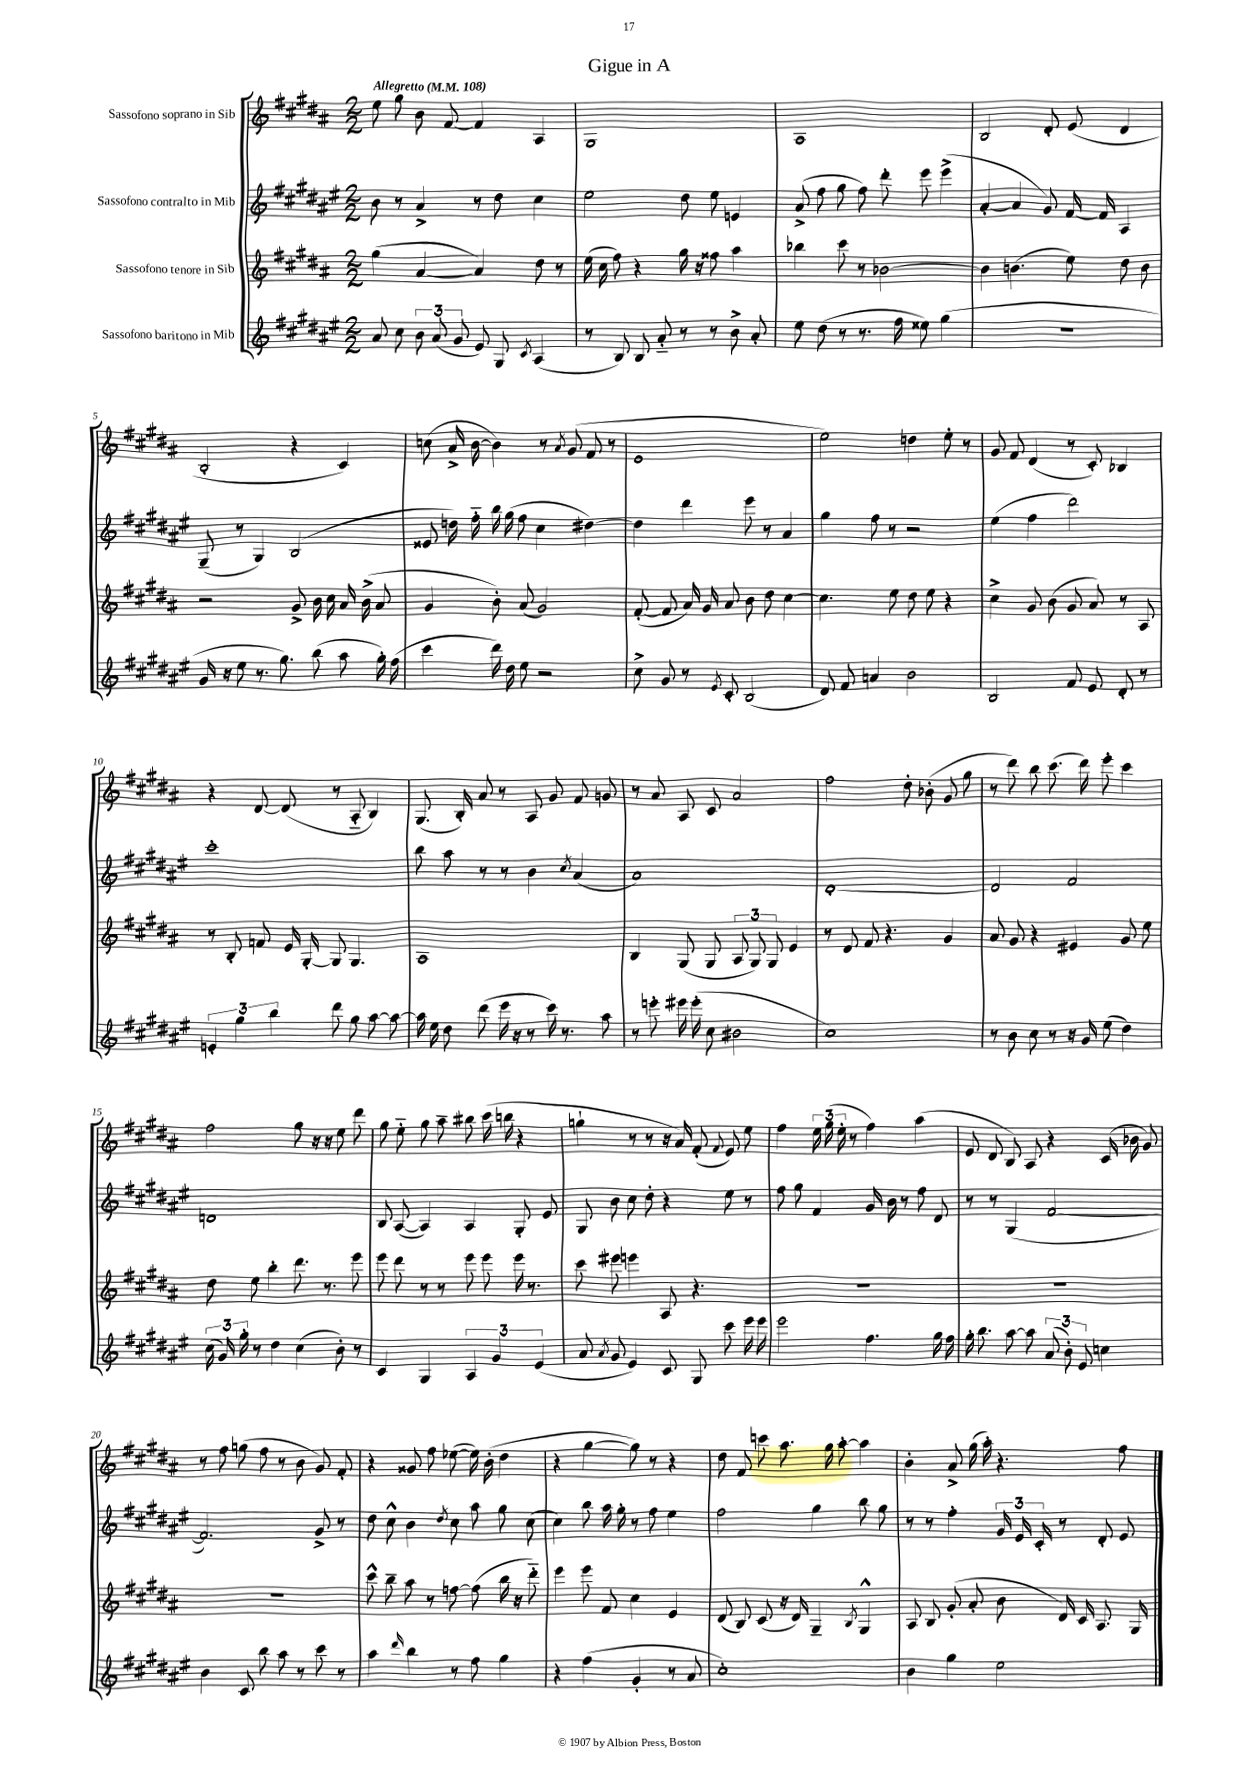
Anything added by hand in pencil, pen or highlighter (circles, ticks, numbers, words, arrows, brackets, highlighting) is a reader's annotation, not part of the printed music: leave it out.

**kern	**kern	**kern	**kern
*staff4	*staff3	*staff2	*staff1
*clefG2	*clefG2	*clefG2	*clefG2
*k[f#c#g#d#a#e#]	*k[f#c#g#d#a#]	*k[f#c#g#d#a#e#]	*k[f#c#g#d#a#]
*M2/2	*M2/2	*M2/2	*M2/2
*MM108	*MM108	*MM108	*MM108
8a#	(4gg#	8b	8ee
8cc#	.	8r	8gg#
12b	[4a#	4a#^	8b
(12a#	.	.	.
.	.	.	[8f#
12g#	.	.	.
8e#)	4a#])	8r	4f#]
8G#	.	8dd#	.
8qc#	.	.	.
(4A#	8dd#	4cc#	4A#
.	8r	.	.
=	=	=	=
8r	(16ee	2ee#	1G#
.	16cc#	.	.
8B)	8ff#)	.	.
8B	4r	.	.
8a#'~	.	.	.
8r	16gg#	8dd#	.
.	16r	.	.
8r	8ff##	8ee#	.
8b^	4aa#	4e	.
8a#'	.	.	.
=	=	=	=
8ee#	4bb-	(8a#^	1A#
(8dd#	.	8ff#	.
8r	8ccc#	8gg#	.
8.r	8r	8ff#)	.
.	[2b-	8ddd#'	.
16ff#	.	.	.
8ee##)	.	8eee#	.
(4gg#	.	(4eee#^	.
=	=	=	=
1r	4b-]	[4a#'	2B
.	(4.b	4a#]	.
.	.	8g#)	8d#'
.	8ee)	[16f#	(8e
.	.	16f#]	.
.	8dd#	4A#	4d#
.	8b	.	.
=	=	=	=
16g#	2r	(8G#~	2B'
16r	.	.	.
8ee#	.	8r	.
8.r	.	4G#)	.
8.gg#)	.	.	.
.	8g#^	(2B	4r
(8bb	16b	.	.
.	16cc#	.	.
8aa#	16a#	.	4c#)
.	(16b^	.	.
16gg#')	8a#	.	.
(16ff#	.	.	.
=	=	=	=
4ccc#	4g#	8e##	(8cc
.	.	16dd)	16a#^
.	.	16ff#'~	[16b
16ddd#)	8b')	16bb	4b])
16dd#	.	(16gg#	.
8ee#	(8a#	8ff#	.
2r	2g#)	4cc#	8r
.	.	.	8qa#
.	.	.	(8g#
.	.	[4dd#)	8f#
.	.	.	8r
=	=	=	=
8cc#^	([8f#'	4dd#]	1e
8g#	8f#]	.	.
8r	16a#)	4ddd#	.
.	16g#	.	.
8qe#	.	.	.
8c#'	8a#	.	.
(2B	8b	8eee#	.
.	8dd#	8r	.
.	[4cc#	4a#	.
=	=	=	=
8d#)	4.cc#]	4gg#	2ee)
8f#	.	.	.
4a	.	8ff#	.
.	8ee	8r	.
2b	8dd#	2r	4dd
.	8ee	.	.
.	4r	.	8ee'
.	.	.	8r
=	=	=	=
2B	4cc#^	(4ee#	8g#
.	.	.	8f#
.	8g#	4ff#	(4d#
.	(8b	.	.
8f#	8g#	2ddd#)	8r
8e#	8a#)	.	8c#')
8d#'	8r	.	4B-
8r	8A#	.	.
=	=	=	=
6e'	8r	1ccc#'	4r
.	8B'	.	.
6gg#	.	.	.
.	8f	.	[8d#
6bb	.	.	.
.	16e	.	(8d#]
.	[16G#'	.	.
8ddd#	8G#]	.	8r
8gg#	4.G#	.	8A#'~
[8aa#	.	.	4B)
8aa#_	.	.	.
=	=	=	=
16aa#]	1A#	8bb	(8.G#
16ee#	.	.	.
8dd#	.	8aa#	.
.	.	.	16B')
(8ddd#	.	8r	8a#
16eee#	.	8r	8r
16r	.	.	.
8r	.	4b	8A#
16ccc#)	.	.	8g#
8.r	.	.	.
.	.	8qcc#	.
.	.	(4a#	8f#
8aa#	.	.	8g
=	=	=	=
8r	4B	1a#)	8r
8eee'	.	.	8a#
16eee#	(8G#	.	8A#
(16eee#'	.	.	.
8cc#	8G#	.	8c#
2b#	12A#	.	2a#
.	12G#)	.	.
.	12G#	.	.
.	4e	.	.
=	=	=	=
1cc#)	8r	[1d#'	2ff#
.	8d#	.	.
.	8f#	.	.
.	4.r	.	.
.	.	.	8dd#'
.	.	.	(8b-'
.	4g#	.	8g#
.	.	.	8gg#
=	=	=	=
8r	8a#	2d#]	8r
8b	8g#	.	8ddd#)
8cc#	4r	.	8bb
8r	.	.	(8.ccc#
16r	4e#	2f#	.
16g#	.	.	16ddd#)
(8ee#	.	.	8eee'
4dd#)	8g#	.	4ccc#
.	8ee	.	.
=	=	=	=
(24cc#	8dd#	1d	2ff#
24g#)	.	.	.
24gg#'	.	.	.
8r	8ee	.	.
4dd#	4bb'	.	.
(4cc#	8.ddd#	.	8gg#
.	.	.	16r
.	8.r	.	16r
8b')	.	.	8ee
8r	8eee	.	8ddd#
=	=	=	=
4c#	8eee	8B	8gg#
.	8ddd#	([8A#	8ee'~
4G#	8r	4A#])	8gg#
.	8r	.	8aa#~
6A#	8eee	4A#	8bb#
.	8eee	.	(16ccc#
6g#	.	.	.
.	.	.	16bb
.	16eee	8G#'	4r
.	8.r	.	.
(6e#	.	.	.
.	.	8e#	.
=	=	=	=
8a#	8ccc#	8G#	4gg`
8qa#	.	.	.
8g#	8eee#	8b	.
4e#)	4eee	8cc#	8r
.	.	8dd#'	8r
8c#	8A#	4r	16r
.	.	.	16a#)
8G#	4.r	.	(8f#'
.	.	.	8qqf#
8ccc#	.	8ee#	8e)
16eee#	.	8r	8ee
16eee#	.	.	.
=	=	=	=
2eee#	1r	8ff#	4ff#
.	.	8gg#	.
.	.	4f#	24ee
.	.	.	(24gg#
.	.	.	24ee'
.	.	.	8r
4.ff#	.	16g#	4ff#)
.	.	16b	.
.	.	8r	.
.	.	8ff#	(4aa#
16gg#	.	8d#	.
16ff#	.	.	.
=	=	=	=
16gg#'	1r	8r	8e
8.bb	.	.	.
.	.	8r	8d#
[8aa#	.	(4G#	8B)
8aa#]	.	.	8A#
(12a#	.	[2f#	4r
12b')	.	.	.
12e#	.	.	.
4cc	.	.	(16c#
.	.	.	16b-
.	.	.	8g#)
=	=	=	=
4b	1r	2.f#])	8r
.	.	.	8ff#
8c#	.	.	(8gg
8bb	.	.	8ff#
8aa#	.	.	8r
8r	.	.	8b
8ccc#	.	8g#^	8g#)
8r	.	8r	8f#'
=	=	=	=
4aa#	8ccc#^^	8dd#	4r
.	8bb~	8cc#^^	.
16qqddd#	.	.	.
4bb	8aa#	4b	8g##
.	8r	.	8ff#
.	.	8qdd#	.
8r	[8ff	8cc#	([8ee-
8ff#	(8ff]	8aa#	16ee-])
.	.	.	(16b'
4gg#	16bb	8gg#	4dd#
.	16r	.	.
.	8ddd#'~)	(8cc#	.
=	=	=	=
4r	4eee	4cc#)	4r
(4ff#	8eee	8bb	[4gg#
.	8f#	16aa#	.
.	.	16gg#'	.
4g#'	4cc#	8r	8gg#])
.	.	8ff#	8r
8r	4e	4ee#	4r
8a#	.	.	.
=	=	=	=
1cc#')	(8d#	2ff#	8dd#
.	8B)	.	8f#
.	(8c#	.	8ccc
.	16r	.	8.aa#
.	16d#)	.	.
.	4G#~	4gg#	.
.	.	.	16gg#
.	.	.	[8aa#'
.	8qB	.	.
.	4G#^^	8bb	4aa#]
.	.	8gg#	.
=	=	=	=
4b	8A#	8r	4b'
.	8B	8r	.
4gg#	(8g#'	4ff#'	8a#^
.	8a#'	.	(16gg#
.	.	.	16aa#')
2ee#	8b	24g#	4.r
.	.	24e#	.
.	.	24c#'	.
.	16d#)	8r	.
.	16c#	.	.
.	8.A#	8d#'	.
.	.	8e#	8ff#
.	16G#	.	.
==	==	==	==
*-	*-	*-	*-
